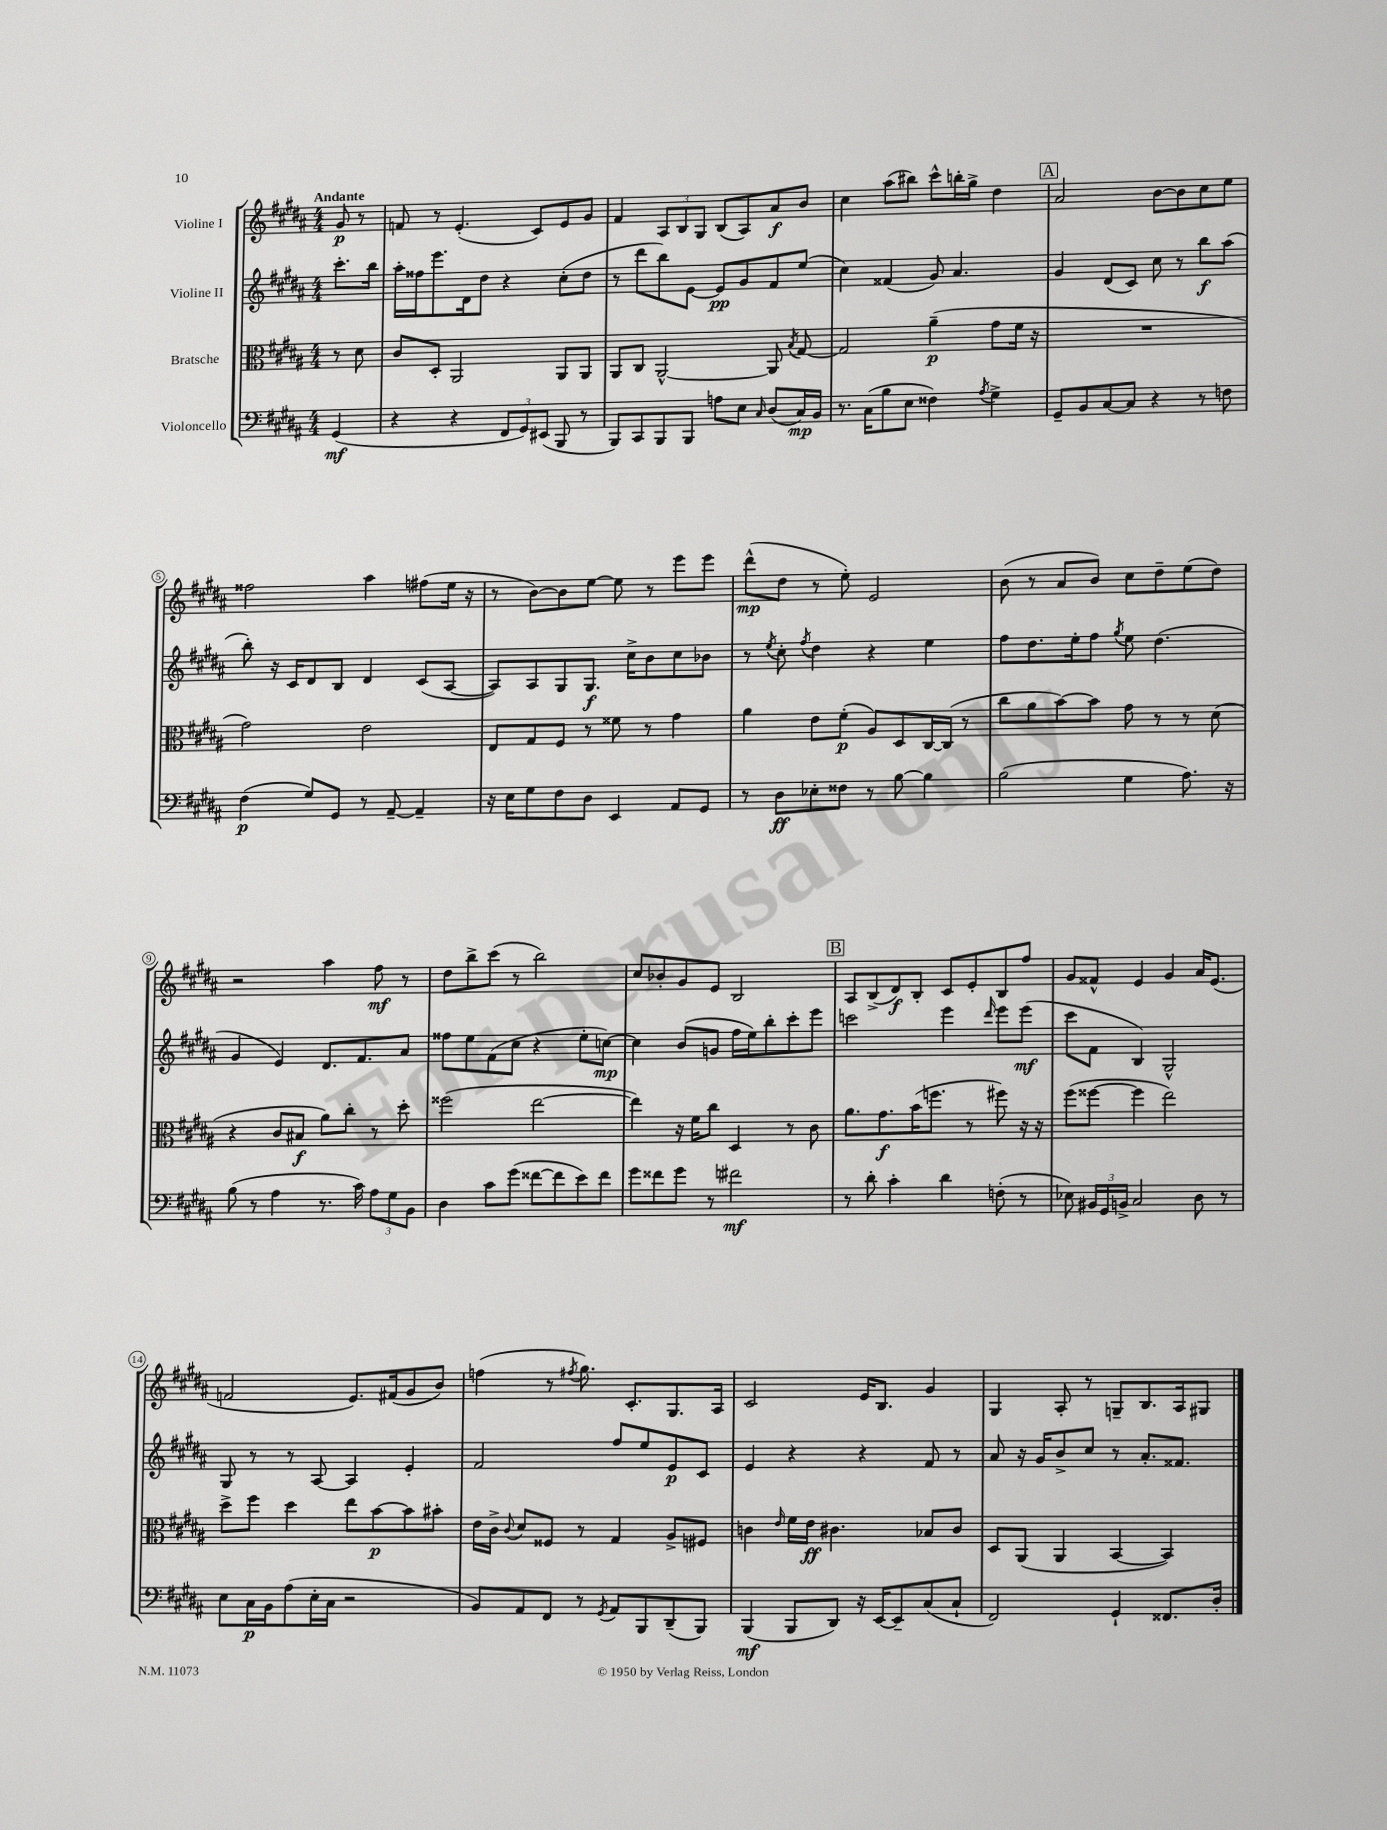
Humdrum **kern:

**kern	**kern	**kern	**kern
*staff4	*staff3	*staff2	*staff1
*clefF4	*clefC3	*clefG2	*clefG2
*k[f#c#g#d#a#]	*k[f#c#g#d#a#]	*k[f#c#g#d#a#]	*k[f#c#g#d#a#]
*M4/4	*M4/4	*M4/4	*M4/4
(4GG#	8r	8.ccc#'	8g#
.	8d#	.	8r
.	.	16bb	.
=	=	=	=
4r	8c#	16aa#'	8f
.	.	16ff##	.
.	8D#'	8.eee	8r
4r	2AA#	.	(4.e'
.	.	16d#	.
.	.	8dd#	.
12FF#	.	4r	.
12GG#)	.	.	.
.	.	.	8c#)
(12EE#	.	.	.
8BBB	8AA#	(8cc#'	8e
8r	8AA#	8dd#	8g#
=	=	=	=
8BBB)	8AA#	8r	4f#
8CC#	8C#	8ddd#	.
8BBB	[2AA#^^	8bb)	12A#
.	.	.	12B
8BBB	.	[8e	.
.	.	.	12G#
8A	.	8e]	(8B
8E	.	8g#	8A#)
16qqC#	.	.	.
(8D#	8AA#]	8f#	8a#
.	8qB	.	.
16C#)	[8G#	(8ee	8b
16BB	.	.	.
=	=	=	=
8.r	2G#]	4cc#)	4cc#
(16C#	.	.	.
8B	.	(4f##	(8aa#
8E	.	.	8bb#)
4F##)	(4a#~	8g#)	8ccc#^^
.	.	4.a#	16bb'
.	.	.	16gg#^
8qA#	.	.	.
4G#^	8g#	.	4dd#
.	16f#	.	.
.	16r	.	.
=	=	=	=
8GG#~	1r	4g#	2a#
8BB	.	.	.
[8C#	.	(8d#	.
8C#]	.	8c#)	.
4r	.	8cc#	[8b
.	.	8r	8b]
8r	.	8bb	8cc#
8F	.	(8aa#	8ee
=	=	=	=
(4F#	2g#)	8bb')	2ff##
.	.	16r	.
.	.	16c#	.
8G#)	.	8d#	.
8GG#	.	8B	.
8r	2e	4d#	4aa#
[8AA#~	.	.	.
4AA#~]	.	(8c#	(8ff#
.	.	[8A#	16ee
.	.	.	16r
=	=	=	=
16r	8E	8A#])	8r
16E	.	.	.
8G#	8G#	8A#	[8b)
8F#	8F#	8G#	8b]
8D#	8r	8.G#	[8ee
4EE	8f##	.	8ee]
.	.	16cc#^	.
.	8r	8b	8r
8AA#	4g#	8cc#	8eee
8GG#	.	8b-	8eee
=	=	=	=
8r	4a#	8r	(8ddd#^^
.	.	8qee	.
8D#	.	8cc#'	8dd#
.	.	8qff#	.
8E-'	8e	4dd#	8r
8F##	(8f#'	.	8ee')
8r	8A#)	4r	2e
[8B	8D#	.	.
4B]	[16C#	4ee	.
.	(16C#]	.	.
.	8r	.	.
=	=	=	=
(2B	8cc#	8ff#	(8b
.	8a#	8.dd#	8r
.	[8b)	.	8a#
.	.	16ee'	.
.	8b]	8ff#	8b)
.	.	8qgg#	.
4G#	8g#	8ee	8cc#
.	8r	(4.dd#	8dd#~
8.A#)	8r	.	(8ee
.	(8d#	.	8dd#)
16r	.	.	.
=	=	=	=
(8B	4r	4g#	2r
8r	.	.	.
4A#	8c#	4e)	.
.	8B#	.	.
8.r	8a#)	8.d#	4aa#
.	8cc#'	.	.
16c#)	.	8.f#	.
12A#	8r	.	8ff#
12G#	.	.	.
.	8dd#'	8a#	8r
12BB	.	.	.
=	=	=	=
4D#	(2ff##	8ff##	8dd#
.	.	8ee	8bb^
8c#	.	(8f#	(8ccc#
(8g#	.	8cc#	8r
[8f##	[2ee	4r	2bb)
8f##]	.	.	.
8e)	.	8ee'	.
8f##	.	[8cc)	.
=	=	=	=
8g#	4ee])	4cc]	8cc#
8f##	.	.	8b-'
8g#	16r	(8b	8g#
.	16f#	.	.
8r	8cc#	8g	8e
2f#	4D#	16ff#	2B
.	.	16ee)	.
.	.	8bb'	.
.	8r	8ccc#'	.
.	8c#	8eee	.
=	=	=	=
8r	8.a#	2ccc	8A#
8d#'	.	.	(8B^
.	8.g#	.	.
4c#'	.	.	8d#)
.	(16b	.	8B'
.	8.ff	.	.
4d#	.	4eee	8c#
.	8r	.	8e'
.	.	16qqddd#	.
(8F'	8ff#)	8eee	8B
8r	16r	(8eee	8ff#
.	16r	.	.
=	=	=	=
8E-)	(8ff#	8ccc#	8g#
24BB#	[8ff##	8f#	8f##^^
24GG#	.	.	.
24BB^	.	.	.
2C#	4ff##]	4B)	4e
.	2ee)	2G#^^	4g#
8D#	.	.	16a#
.	.	.	(8.e
8r	.	.	.
=	=	=	=
8E	8dd#^	8G#	2f
16C#	8ff#	8r	.
16BB	.	.	.
(8A#	4dd#	8r	.
16E'	.	[8A#	.
16C#	.	.	.
2r	8ee	4A#]	8.e)
.	[8b	.	.
.	.	.	(16f#
.	8b]	4e'	8g#
.	8b#'	.	8b)
=	=	=	=
8BB)	16e	2f#	(4ff
.	16c#^	.	.
.	8qqc#	.	.
8AA#	8d#	.	.
8FF#	8F##	.	8r
.	.	.	8qff#
8r	8r	.	8.gg#)
8qGG#	.	.	.
8AA#	4G#	8ff#	.
.	.	.	8.c#'
8BBB	.	8ee	.
(8DD#~	8A#^	8e	8.G#
8BBB)	8F#	8c#	.
.	.	.	16A#
=	=	=	=
(4BBB	4c	4e	2c#
.	16qqe	.	.
8BBB	16f#	4r	.
.	16e	.	.
8DD#)	4.c#	.	.
16r	.	4r	16e
[16EE	.	.	8.B
8EE~]	.	.	.
(8C#	8B-	8f#	4g#
8C#`	8c#	8r	.
=	=	=	=
2FF#)	8D#	8a#	4G#
.	(8AA#	16r	.
.	.	16g#	.
.	4AA#	8b^	8A#'
.	.	8cc#	8r
4GG#`	[4BB	8r	8G~
.	.	8.a#'	8.B
8.FF##	4BB])	.	.
.	.	8.f##	16A#
.	.	.	8G#
16D#'	.	.	.
==	==	==	==
*-	*-	*-	*-
